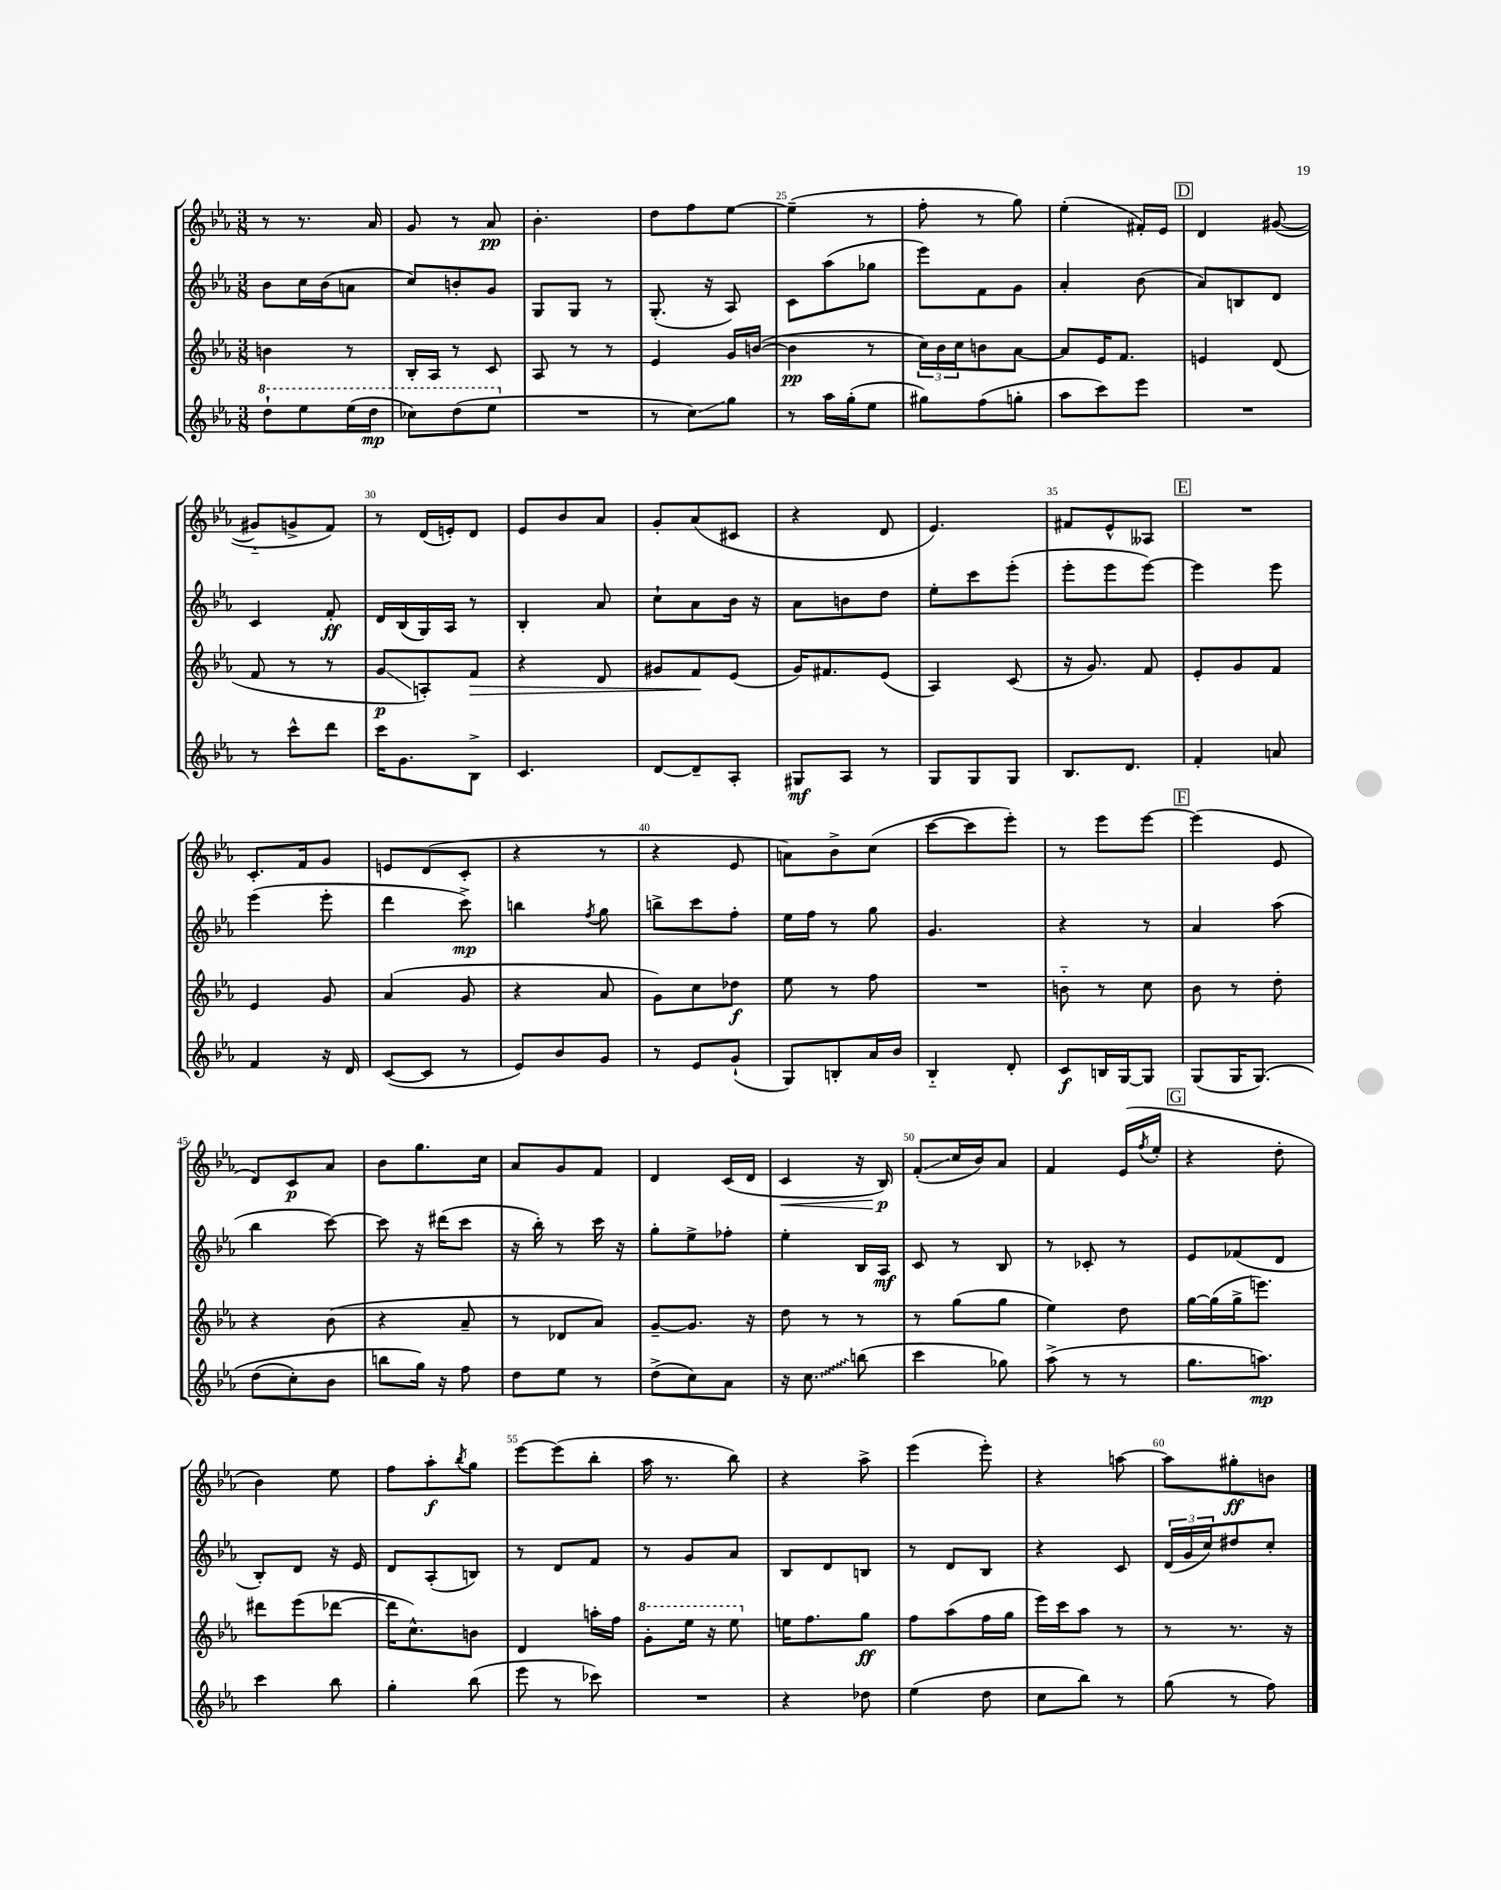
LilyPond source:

<<
\new StaffGroup <<
\new Staff = "s0" {
    \clef treble \key ees \major \numericTimeSignature \time 3/8
    r8 r8. aes'16 |
    g'8 r8 aes'8\pp |
    bes'4.-. |
    d''8 f''8 ees''8~ |
    ees''4--( r8 |
    f''8-. r8 g''8) |
    ees''4-.( fis'16-.) ees'16 |
    \mark \markup { \box "D" } d'4 gis'8~( |
    gis'8-_ g'8-> f'8) |
    r8 d'16( e'16-.) d'8 |
    ees'8 bes'8 aes'8 |
    g'8-. aes'8( cis'8 |
    r4 d'8 |
    ees'4.) |
    fis'8 ees'8-^ aeses8 |
    \mark \markup { \box "E" } R4. |
    c'8.-. f'16 g'8 |
    e'8 d'8( c'8-. |
    r4 r8 |
    r4 ees'8 |
    a'8) bes'8-> c''8( |
    c'''8~ c'''8 ees'''8-.) |
    r8 ees'''8 ees'''8~ |
    \mark \markup { \box "F" } ees'''4( ees'8 |
    d'8) c'8\p aes'8 |
    bes'8 g''8. c''16 |
    aes'8 g'8 f'8 |
    d'4 c'16( d'16 |
    c'4\< r16 bes16\p\!) |
    f'8-.\glissando( c''16 bes'16) aes'8 |
    f'4 ees'16( \acciaccatura { f''8 } ees''16-. |
    \mark \markup { \box "G" } r4 d''8-. |
    bes'4) ees''8 |
    f''8 aes''8-.\f \acciaccatura { bes''8 } g''8 |
    ees'''8~ ees'''8( bes''8-. |
    aes''16 r8. bes''8) |
    r4 aes''8-> |
    ees'''4( ees'''8-.) |
    r4 a''8~ |
    a''8 gis''8-.\ff b'8 \bar "|." |
}
\new Staff = "s1" {
    \clef treble \key ees \major \numericTimeSignature \time 3/8
    bes'8 c''16 bes'16( a'8 |
    c''8) b'8-. g'8 |
    g8 g8 r8 |
    g8.-.( r16 aes8) |
    c'8 aes''8( ges''8 |
    ees'''8) f'8 g'8 |
    aes'4-. bes'8( |
    \mark \markup { \box "D" } aes'8) b8 d'8 |
    c'4 f'8-.\ff |
    d'16 bes16( g16) aes16 r8 |
    bes4-. aes'8 |
    c''8-! aes'8 bes'16 r16 |
    aes'8 b'8 d''8 |
    ees''8-. c'''8 ees'''8-.( |
    ees'''8-. ees'''8 ees'''8~) |
    \mark \markup { \box "E" } ees'''4 ees'''8 |
    ees'''4( ees'''8-. |
    d'''4 c'''8->\mp) |
    b''4 \acciaccatura { f''8 } g''8 |
    b''8-> c'''8 f''8-. |
    ees''16 f''16 r8 g''8 |
    g'4. |
    r4 r8 |
    \mark \markup { \box "F" } aes'4 aes''8( |
    bes''4 c'''8~) |
    c'''8 r16 dis'''16( c'''8 |
    r16 bes''16-.) r8 c'''16 r16 |
    g''8-. ees''8-> fes''8-. |
    ees''4-. bes16 aes16\mf |
    c'8 r8 bes8 |
    r8 ces'8-. r8 |
    \mark \markup { \box "G" } ees'8 fes'8( d'8 |
    bes8-.) d'8 r16 ees'16 |
    d'8 aes8-.( b8) |
    r8 d'8 f'8 |
    r8 g'8 aes'8 |
    bes8 d'8 b8 |
    r8 d'8 bes8 |
    r4 c'8 |
    \tuplet 3/2 { d'16( g'16 c''16) } dis''8 c''8-. \bar "|." |
}
\new Staff = "s2" {
    \clef treble \key ees \major \numericTimeSignature \time 3/8
    b'4 r8 |
    bes16-. aes16 r8 c'8 |
    aes8 r8 r8 |
    ees'4 g'16 b'16~( |
    b'4\pp r8 |
    \tuplet 3/2 { c''16) bes'16 c''16 } b'8 aes'8~ |
    aes'8 ees'16 f'8. |
    \mark \markup { \box "D" } e'4 d'8( |
    f'8 r8 r8 |
    g'8\glissando\p a8-.) f'8\> |
    r4 d'8 |
    gis'8 f'8\! ees'8( |
    g'16) fis'8. ees'8( |
    aes4) c'8( |
    r16 g'8.) f'8 |
    \mark \markup { \box "E" } ees'8-. g'8 f'8 |
    ees'4 g'8 |
    aes'4( g'8 |
    r4 aes'8 |
    g'8) c''8 des''8\f |
    ees''8 r8 f''8 |
    R4. |
    b'8-_ r8 c''8 |
    \mark \markup { \box "F" } bes'8 r8 d''8-. |
    r4 bes'8( |
    r4 aes'8-- |
    r8 des'8 aes'8) |
    g'8~-- g'8. r16 |
    d''8 r8 r8 |
    r8 g''8( g''8 |
    ees''4) d''8 |
    \mark \markup { \box "G" } g''16~ g''16( g''16-> e'''8.) |
    dis'''8 ees'''8( des'''8~ |
    des'''16 c''8.-^) b'8 |
    d'4 a''16-. f''16 |
    \ottava #1 g''8-. ees'''16 r16 ees'''8 \ottava #0 |
    e''16 f''8. g''8\ff |
    f''8 aes''8( f''16 g''16 |
    ees'''16) c'''16 aes''8 r8 |
    r8 r8. r16 \bar "|." |
}
\new Staff = "s3" {
    \clef treble \key ees \major \numericTimeSignature \time 3/8
    \ottava #1 d'''8-! ees'''8 ees'''16( d'''16\mp |
    ces'''8) d'''8( ees'''8 \ottava #0 |
    R4. |
    r8 c''8\glissando) g''8 |
    r8 aes''16 g''16-.( ees''8 |
    gis''8) f''8( g''8-. |
    aes''8 c'''8) ees'''8 |
    \mark \markup { \box "D" } R4. |
    r8 c'''8-^ d'''8 |
    c'''16 g'8. bes8-> |
    c'4. |
    d'8~ d'8-- aes8-. |
    gis8\mf aes8 r8 |
    g8 g8 g8 |
    bes8. d'8. |
    \mark \markup { \box "E" } f'4-. a'8 |
    f'4 r16 d'16 |
    c'8~( c'8 r8 |
    ees'8) bes'8 g'8 |
    r8 ees'8 g'8-!( |
    g8) b8-. aes'16 bes'16 |
    bes4-_ d'8-. |
    c'8\f b16 g16~ g8 |
    \mark \markup { \box "F" } g8( g16 g8.)\( |
    d''8( c''8-.) bes'8 |
    b''8 g''16\) r16 f''8 |
    d''8 ees''8 r8 |
    d''8->( c''8) aes'8 |
    r16 \once \override Glissando.style = #'zigzag c''8.\glissando b''8( |
    c'''4 ges''8) |
    aes''8->( r8 r8 |
    \mark \markup { \box "G" } g''8. a''8.\mp) |
    c'''4 bes''8 |
    g''4-. bes''8( |
    ees'''8 r8 ces'''8) |
    R4. |
    r4 des''8 |
    ees''4( d''8 |
    c''8 bes''8) r8 |
    g''8( r8 f''8) \bar "|." |
}
>>
>>
\layout { \context { \Score currentBarNumber = #21 \override BarNumber.break-visibility = ##(#f #t #t) barNumberVisibility = #(every-nth-bar-number-visible 5) } }
